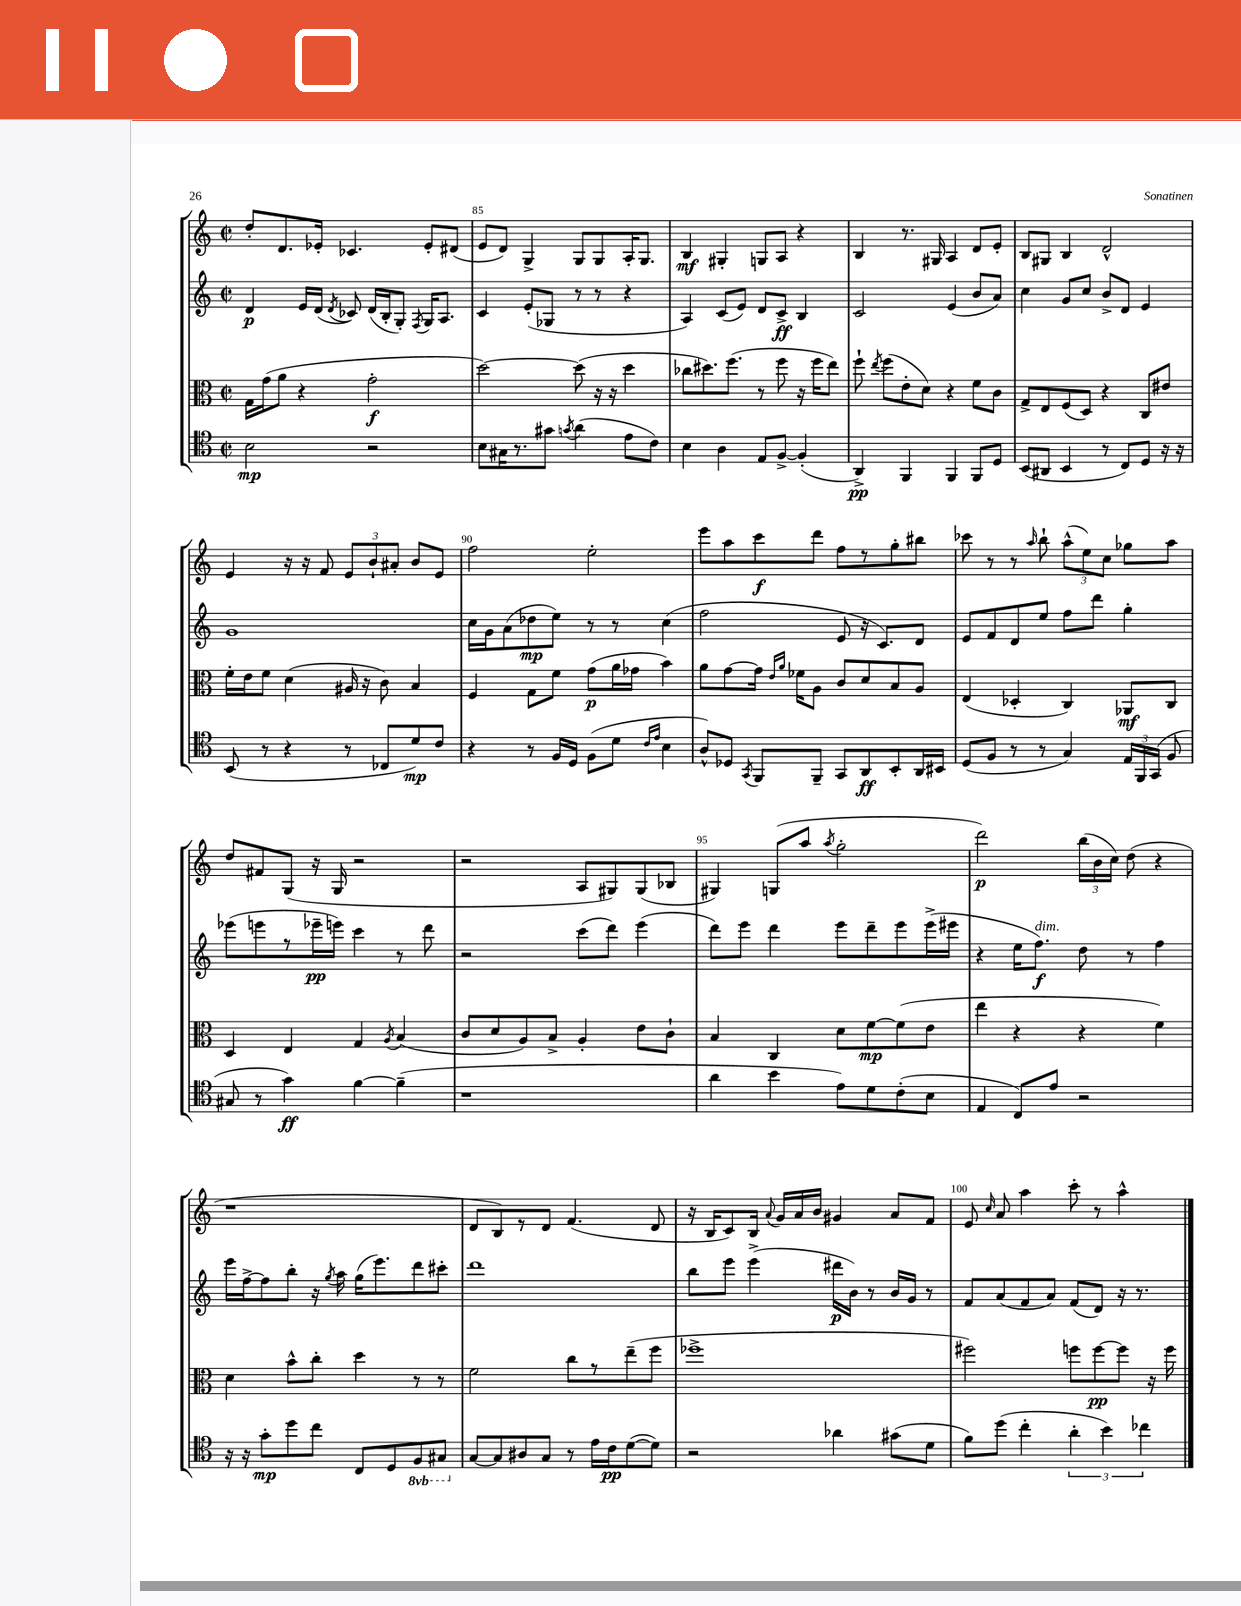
<<
\new StaffGroup <<
\new Staff = "s0" {
    \clef treble \key c \major \defaultTimeSignature \time 2/2
    \autoBeamOff d''8[-. d'8. ees'16]-. ces'4. ees'8[-. dis'8]( |
    e'8[ d'8]) g4-> g8[ g8 a16-. g8.] |
    b4\mf gis4-. g8[ a8] r4 |
    b4 r8. gis16 a4 d'8[ e'8]-. |
    b8[ gis8] b4 d'2-^ |
    e'4 r16 r16 f'8 \tuplet 3/2 { e'8[ b'8-! ais'8]-. } b'8[ e'8] |
    f''2 e''2-. |
    e'''8[ a''8 c'''8\f d'''8] f''8[ r8 g''8-. bis''8] |
    ces'''8 r8 r8 \grace { a''16 } b''8-! \tuplet 3/2 { a''8[-^( e''8) c''8] } ges''8[ a''8] |
    d''8[ fis'8 g8]( r16 g16 r2 |
    r2 a8[ gis8) gis8( bes8] |
    gis4) g8[( a''8] \acciaccatura { a''8 } g''2-. |
    d'''2\p) \tuplet 3/2 { b''16[( b'16 c''16]) } d''8( r4 |
    r1 |
    d'8[ b8) r8 d'8] f'4.( d'8 |
    r16 b16[ c'8) b16] \appoggiatura { a'8 } g'16[ a'16 b'16] gis'4 a'8[ f'8] |
    e'8 \grace { c''16 } a'8 a''4 c'''8-. r8 a''4-^ \bar "|." |
}
\new Staff = "s1" {
    \clef treble \key c \major \defaultTimeSignature \time 2/2
    \autoBeamOff d'4\p e'16[ d'16]( \acciaccatura { d'8 } ces'8) d'16[( b16-. g8]-.) \acciaccatura { f8 } g16[ a8.] |
    c'4 e'8[-.( ges8] r8 r8 r4 |
    a4) c'8[( e'8]) d'8[ c'8]->\ff b4 |
    c'2 e'4( b'8[ a'8]) |
    c''4 g'8[ c''8] b'8[-> d'8] e'4 |
    g'1 |
    c''16[ g'16 a'8( des''8\mp e''8]) r8 r8 c''4( |
    f''2 e'8 r16 c'8.[) d'8] |
    e'8[ f'8 d'8 e''8] f''8[ d'''8] g''4-. |
    ees'''8[( e'''8 r8 ees'''16--\pp e'''16]) c'''4 r8 d'''8 |
    r2 c'''8[( d'''8]) e'''4( |
    d'''8[) e'''8] d'''4 e'''8[ d'''8-- e'''8 e'''16->( eis'''16] |
    r4 e''16[ f''8.]\f^\markup { \italic "dim." }) d''8 r8 f''4 |
    e'''16[ f''16~-> f''8 b''8]-. r16 \acciaccatura { g''8 } a''16 g''16[( e'''8.) d'''8 cis'''8]-. |
    d'''1 |
    b''8[ e'''8] e'''4->( dis'''16[\p b'16]) r8 b'16[ g'16] r8 |
    f'8[ a'8( f'8 a'8]) f'8[( d'8]) r16 r8. \bar "|." |
}
\new Staff = "s2" {
    \clef alto \key c \major \defaultTimeSignature \time 2/2
    \autoBeamOff g16[ g'16( a'8] r4 g'2-.\f |
    d''2~) d''8( r16 r16 d''4 |
    ces''8[ dis''8.) f''8.]( r8 f''8 r16 f''16[ e''8]) |
    f''8-! \acciaccatura { e''8 } f''8[( e'8-. d'8]) r4 f'8[ c'8] |
    g8[-> e8 f8( d8]) r4 c8[ eis'8] |
    f'16[-. e'16 f'8] d'4( ais16 r16 c'8) b4 |
    f4 g8[ f'8] g'8[\p( a'16 ges'16] b'4) |
    a'8[ g'8~ g'16] \grace { e'16[ a'16] } fes'16[ a8] c'8[ d'8 b8 a8] |
    e4( des4-. c4) aes,8[\mf c8] |
    d4 e4 g4 \acciaccatura { a8 } b4( |
    c'8[ d'8 a8) b8]-> a4-. e'8[ c'8]-! |
    b4 c4 d'8[ f'8~\mp f'8( e'8] |
    e''4 r4 r4 f'4) |
    d'4 b'8[-^ c''8]-. d''4 r8 r8 |
    f'2 c''8[ r8 e''8--( f''8] |
    fes''1-> |
    fis''2) f''8[ f''8~\pp f''8] r16 f''16 \bar "|." |
}
\new Staff = "s3" {
    \clef tenor \key c \major \defaultTimeSignature \time 2/2 \set Staff.ottavationMarkups = #ottavation-simple-ordinals
    \autoBeamOff b2\mp r2 |
    b8[ gis16 r8. gis'8] \acciaccatura { g'8 } a'4( e'8[ c'8]) |
    b4 a4 e8[ f8]~-> f4-.( |
    a,4->\pp) f,4 f,4 f,8[ d8] |
    b,8[( ais,8] b,4 r8 c8[) d8] r16 r16 |
    b,8( r8 r4 r8 ces8[ d'8\mp) c'8] |
    r4 r8 f16[ d16] f8[( d'8] \grace { c'16[ e'16] } b4 |
    a8[-^) des8] \acciaccatura { g,8 } f,8[ f,8]-- g,8[ a,8\ff b,8-. a,16 bis,16] |
    d8[( f8] r8 r8 g4) \tuplet 3/2 { e16[ f,16 g,16]( } f8 |
    gis8 r8 g'4\ff) f'4~ f'4--( |
    r1 |
    a'4 b'4 e'8[) d'8 c'8-.( b8] |
    e4 c8[) e'8] r2 |
    r16 r16 g'8[-.\mp d''8 c''8] c8[ d8 \ottava #-1 f,8 gis,8] \ottava #0 |
    g8[~ g8 ais8 g8] r8 e'16[ c'16\pp d'8~( d'8]) |
    r2 aes'4 gis'8[( d'8] |
    f'8[) d''8]( c''4-. \tuplet 3/2 { a'4-. b'4) ces''4 } \bar "|." |
}
>>
>>
\layout { \context { \Score currentBarNumber = #84 \override BarNumber.break-visibility = ##(#f #t #t) barNumberVisibility = #(every-nth-bar-number-visible 5) } }
